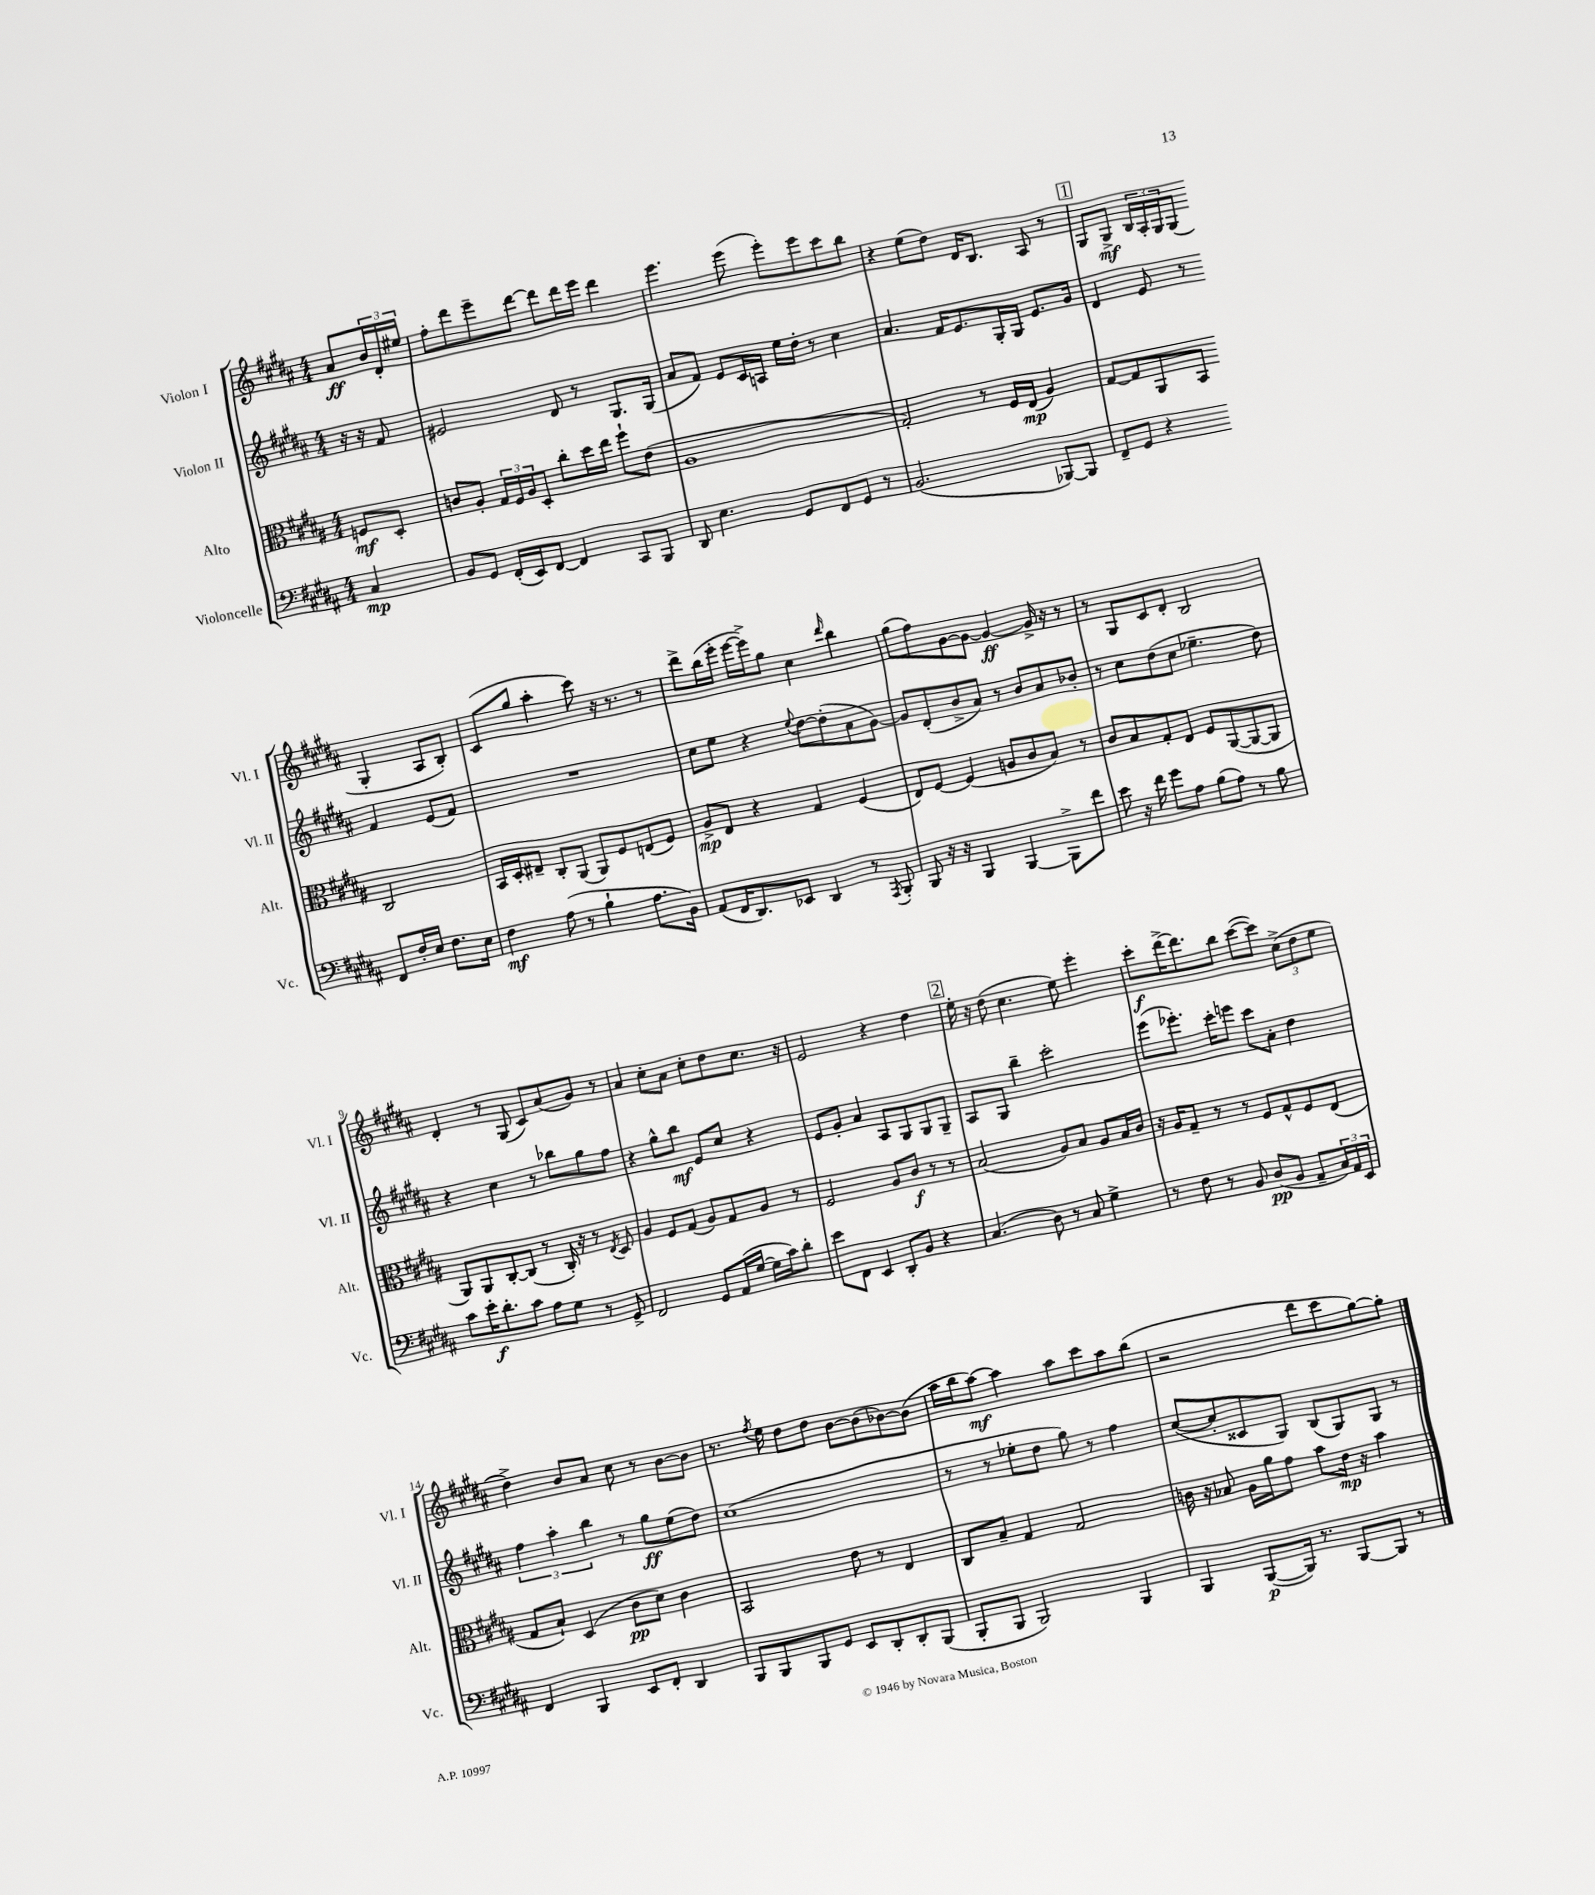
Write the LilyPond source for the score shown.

<<
\new StaffGroup <<
\new Staff = "s0" \with { instrumentName = "Violon I" shortInstrumentName = "Vl. I" } {
    \clef treble \key b \major \numericTimeSignature \time 4/4 \partial 4
    ais'8\ff \tuplet 3/2 { b'16 dis'16-. eis''16 } |
    fis''8-. dis'''8 e'''8-- dis'''8~ dis'''8 dis'''16 e'''16 dis'''4 |
    e'''4. e'''8( e'''8-.) e'''8 cis'''8 b''8 |
    r4 e''8( dis''8) dis'16 b8. ais8 r8 |
    \mark \markup { \box "1" } gis8 gis8->\mf \tuplet 3/2 { b16 ais16-. gis16 } gis8( gis4-. ais8 b8-.) |
    cis'8( gis''8 ais''4-. cis'''8) r16 r8. r8 |
    dis'''8-> b''16( e'''16-. e'''16~ e'''16->) gis''8 cis''4 \grace { dis'''16 } b''4 |
    gis''8( fis''8) gis'8~ gis'8~ gis'4~\ff gis'16-> r16 r8 |
    r8 gis8 cis'8 dis'8-. b2 |
    dis'4-. r8 gis8( cis'8) ais'8( gis'8) r8 |
    ais'4 cis''8-. ais'8 cis''8-. dis''8 cis''8. r16 |
    e'2 r4 dis''4 |
    \mark \markup { \box "2" } e''16-. r16 dis''8( cis''4. e''8) e'''4-. |
    cis'''8-.\f dis'''16~-> dis'''8. b''8 cis'''8~( cis'''8) \tuplet 3/2 { cis''8->( dis''8 e''8 } |
    dis''4->) b'8 ais'8 cis''8 r8 b'8~ b'8 |
    r8. \acciaccatura { fis''8 } e''16 dis''8 dis''8 b'8~ b'8( bes'8~) bes'8( |
    ais''16 b''16 ais''8~\mf) ais''4 ais''8 cis'''8 ais''8 b''8( |
    r2 dis'''8 cis'''8 gis''8~) gis''8-. \bar "|." |
}
\new Staff = "s1" \with { instrumentName = "Violon II" shortInstrumentName = "Vl. II" } {
    \clef treble \key b \major \numericTimeSignature \time 4/4 \partial 4
    r16 r16 fis'8 |
    eis'2 dis'8 r8 gis8. gis16( |
    ais'8 fis'8) e'8 cis'16 a16 e''16 dis''16-. r8 cis''4 |
    ais'4. fis'16 e'8. gis16-. gis16 e'8. gis'16 |
    \mark \markup { \box "1" } dis'4 e'8 r8 fis'4 e'8( fis'8) |
    R1 |
    cis''8 e''8 r4 \appoggiatura { e''8 } dis''8~ dis''8-.( ais'8 gis'8~) |
    gis'8 dis'8-.( b'8-> ais'8) r8 b'8 ais'8 bes'8-. |
    r8 cis''8 dis''8( cis''8 ees''4.-- dis''8) |
    r4 cis''4 r8 bes''8 gis''8 fis''8 |
    r4 gis''8-^ b''8\mf e'8 cis''8 r4 |
    e'8 gis'8-. ais'4 ais8 gis8 gis8 gis8-- |
    \mark \markup { \box "2" } ais8 gis8 b''4-- cis'''2-. |
    e'''8( ees'''8.-.) cis'''16-. e'''8 cis'''8 ais'8-. dis''4 |
    \tuplet 3/2 { fis''4 ais''4-. b''4 } r8 gis''8\ff e''8( dis''8) |
    cis''1( |
    r8 r8 ees''8-. dis''8 gis''8) r8 fis''4 |
    cis''8~( cis''8-. cisis'8 gis8) b8( gis8) gis8 r8 \bar "|." |
}
\new Staff = "s2" \with { instrumentName = "Alto" shortInstrumentName = "Alt." } {
    \clef alto \key b \major \numericTimeSignature \time 4/4 \partial 4
    f8\mf dis8-. |
    c'8 ais8-. \tuplet 3/2 { gis16 fis16 ais16 } dis8-. cis''8-. dis''16 e''16 fis''8-! e'8( |
    ais1 |
    gis2-.) r8 fis16 e16\mp( ais4) |
    \mark \markup { \box "1" } gis8~ gis8 ais,8 b,8 cis2 |
    b,16 dis16-. eis8-- cis8-. ais,8( ais,8) fis8 e8( fis8) |
    ais8->\mp e8 r4 gis4 fis4( |
    e8) fis8~ fis4( a8 cis'8 b8) r8 |
    cis'8 b8 gis8-. e8 fis8 ais,8~( ais,8~ ais,8 |
    ais,8) ais,8 cis8~-. cis8( r8 cis16-.) r16 r8 \acciaccatura { e8 } dis8 |
    ais4 fis8 gis8( ais8) gis8 ais8 r8 |
    fis2 ais8 cis'8\f r8 r8 |
    \mark \markup { \box "2" } b2( ais8) b8 ais8 b16 cis'16 |
    r16 ais16 gis8-- r8 r8 fis8 gis8-^ fis8 e8( |
    gis8 b8-!) dis4( cis'8\pp dis'8) cis'4 |
    b,2 e'8 r8 e4 |
    cis8 b8-- gis4 gis2 |
    c'16 r16 bes8 ais16 ais'16 gis'8 b'8 e'16\mp r16 b'4 \bar "|." |
}
\new Staff = "s3" \with { instrumentName = "Violoncelle" shortInstrumentName = "Vc." } {
    \clef bass \key b \major \numericTimeSignature \time 4/4 \partial 4
    cis4\mp |
    b,8 gis,8 fis,16-.( e,16) fis,8~ fis,4 cis,8 b,,8 |
    dis,8 e4. gis,8 fis,8 gis,8 r8 |
    b,2.( bes,,8~) bes,,8 |
    \mark \markup { \box "1" } fis,8-- gis,8 r4 fis,8 fis16-. e16 fis8. e16 |
    fis4\mf ais8( r8 b4-! ais8. b,16) |
    ais,8( fis,16 dis,8.) ees,8 dis,4 r8 \acciaccatura { ais,,8 } b,,8-. |
    b,,8 r16 r16 b,,4 b,,4~ b,,8-> fis'8 |
    e'8 r16 fis'16 gis'8 ais8 b8( ais8) r8 b8 |
    cis'8 e'16-.\f dis'8.-. cis'8 ais8 gis8 r8 gis,8-> |
    fis,2 gis,8 ais,16( gis16~ gis16 cis'16) dis'8-. |
    e'8 fis,8 e,4 dis,8-. b,8 r4 |
    \mark \markup { \box "2" } cis4.( dis8) r8 cis8 gis4-> |
    r8 fis8 r8 b,8 dis8\pp( b,8 ais,8-- \tuplet 3/2 { cis16) ais,16 e,16 } |
    fis,4 b,,4 e,8 fis,8-. dis,4 |
    b,,8 b,,8 b,,8 gis,8 e,8 dis,8-. dis,8-. b,,8( |
    b,,8-. b,,8 b,,2) b,,4 |
    b,,4 b,,8~\p( b,,16) r8. b,,8~ b,,8 r8 \bar "|." |
}
>>
>>
